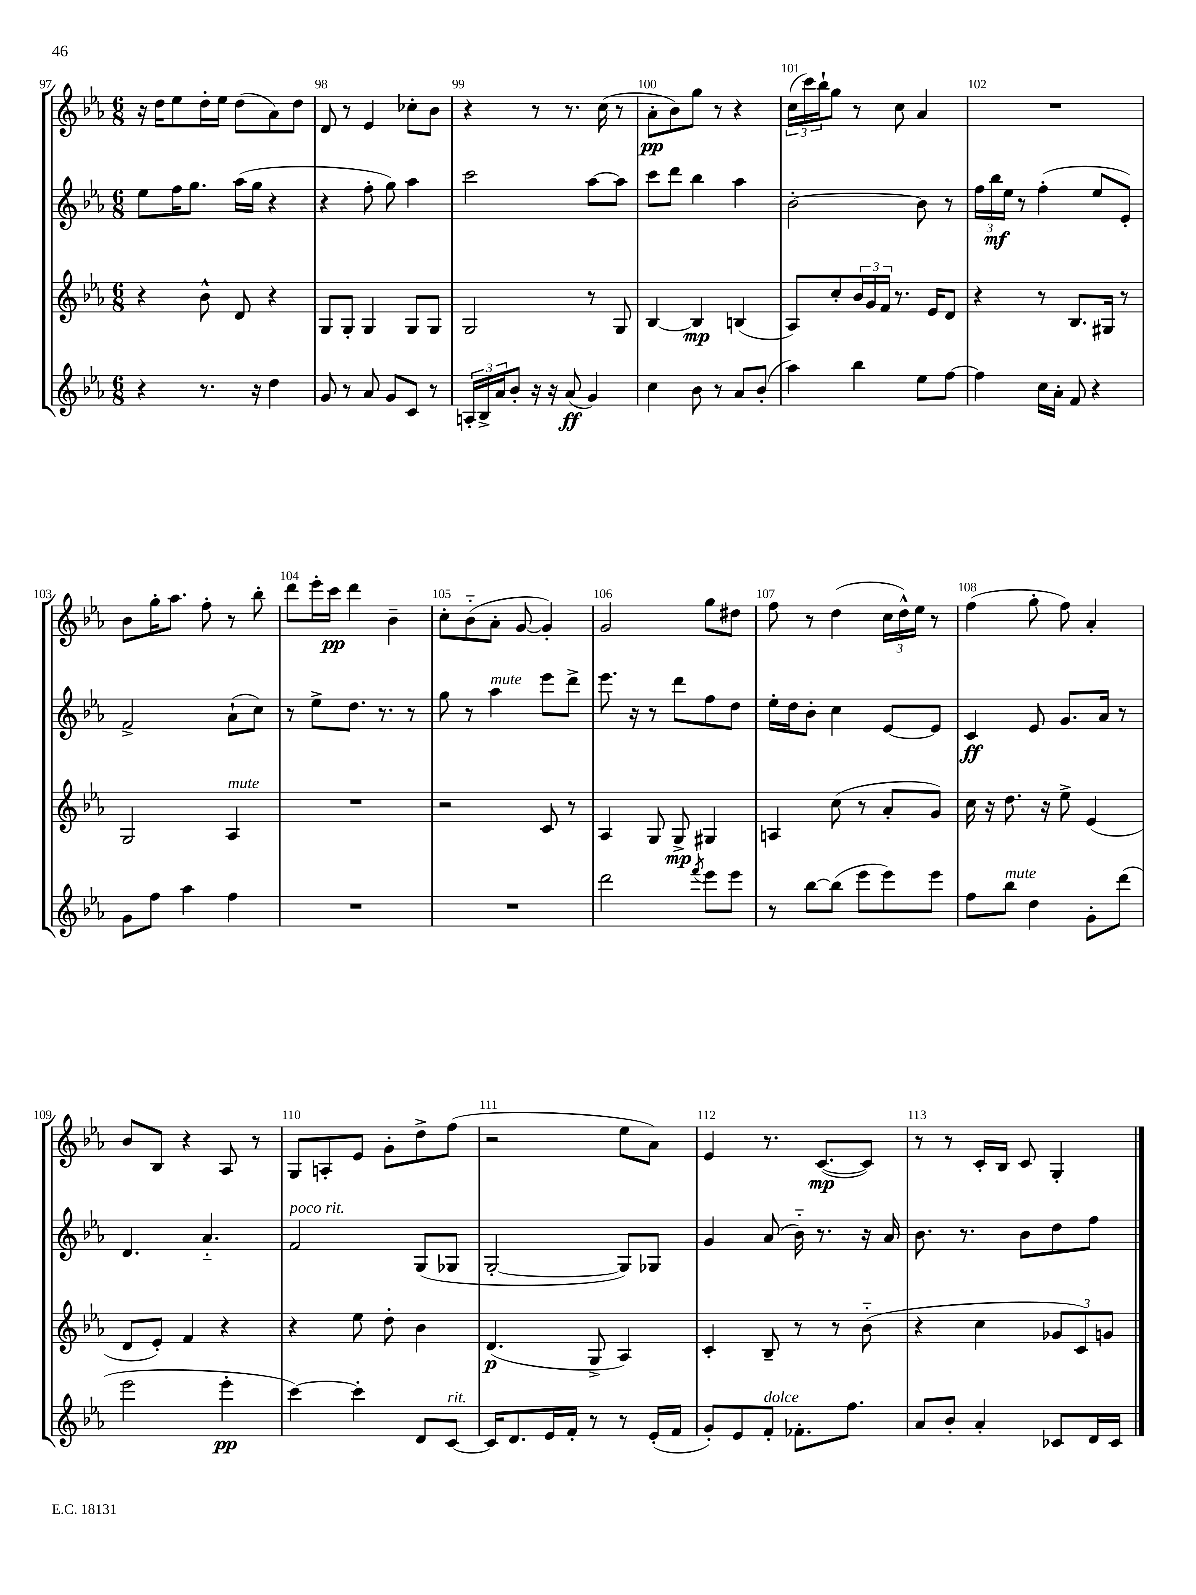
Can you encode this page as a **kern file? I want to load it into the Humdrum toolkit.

**kern	**dynam	**kern	**dynam	**kern	**dynam	**kern	**dynam
*part4	*part4	*part3	*part3	*part2	*part2	*part1	*part1
*staff4	*staff4	*staff3	*staff3	*staff2	*staff2	*staff1	*staff1
*clefG2	*	*clefG2	*	*clefG2	*	*clefG2	*
*k[b-e-a-]	*	*k[b-e-a-]	*	*k[b-e-a-]	*	*k[b-e-a-]	*
*M6/8	*	*M6/8	*	*M6/8	*	*M6/8	*
=97	=97	=97	=97	=97	=97	=97	=97
4r	.	4r	.	8ee-\L	.	16r	.
.	.	.	.	.	.	16dd\KL	.
.	.	.	.	16ff\K	.	8ee-\	.
.	.	.	.	8.gg\J	.	.	.
8.r	.	8b-^^\	.	.	.	16dd'\L	.
.	.	.	.	.	.	16ee-\JJ	.
.	.	8d/	.	(16aa-\LL	.	(8dd\L	.
16r	.	.	.	16gg\JJ	.	.	.
4dd\	.	4r	.	4r	.	8a-\)	.
.	.	.	.	.	.	8dd\J	.
=98	=98	=98	=98	=98	=98	=98	=98
8g/	.	8G/L	.	4r	.	8d/	.
8r	.	8G'/J	.	.	.	8r	.
8a-/	.	4G/	.	8ff'\	.	4e-/	.
8g/L	.	.	.	8gg\)	.	.	.
8c/J	.	8G/L	.	4aa-\	.	8cc-X'\L	.
8r	.	8G/J	.	.	.	8b-\J	.
=99	=99	=99	=99	=99	=99	=99	=99
24An'/LL	.	2G/	.	2ccc\	.	4r	.
24B-^/	.	.	.	.	.	.	.
24a-/J	.	.	.	.	.	.	.
8b-'/J	.	.	.	.	.	.	.
16r	.	.	.	.	.	8r	.
16r	.	.	.	.	.	.	.
(8a-/	ff	.	.	.	.	8.r	.
4g/)	.	8r	.	[8aa-\L	.	.	.
.	.	.	.	.	.	(16cc\	.
.	.	8G/	.	8aa-\J]	.	8r	.
=100	=100	=100	=100	=100	=100	=100	=100
4cc\	.	[4B-/	.	8ccc\L	.	8a-'\L	pp
.	.	.	.	8ddd\J	.	8b-\)	.
8b-\	.	4B-/]	mp	4bb-\	.	8gg\J	.
8r	.	.	.	.	.	8r	.
8a-/L	.	(4Bn/	.	4aa-\	.	4r	.
(8b-'/J	.	.	.	.	.	.	.
=101	=101	=101	=101	=101	=101	=101	=101
4aa-\)	.	8A-/L)	.	[2b-'\	.	(24cc\LL	.
.	.	.	.	.	.	24ccc\)	.
.	.	.	.	.	.	24bb-`\J	.
.	.	8cc'/	.	.	.	8gg\J	.
4bb-\	.	24b-/L	.	.	.	8r	.
.	.	24g/	.	.	.	.	.
.	.	24f/JJ	.	.	.	.	.
.	.	8.r	.	.	.	8cc\	.
8ee-\L	.	.	.	8b-\]	.	4a-/	.
.	.	16e-/KL	.	.	.	.	.
[8ff\J	.	8d/J	.	8r	.	.	.
=102	=102	=102	=102	=102	=102	=102	=102
4ff\]	.	4r	.	24ff\LL	.	2.r	.
.	.	.	.	24bb-\	mf	.	.
.	.	.	.	24ee-\JJ	.	.	.
.	.	.	.	8r	.	.	.
16cc\LL	.	8r	.	(4ff'\	.	.	.
16a-'\JJ	.	.	.	.	.	.	.
8f/	.	8.B-/L	.	.	.	.	.
4r	.	.	.	8ee-/L	.	.	.
.	.	16G#X/Jk	.	.	.	.	.
.	.	8r	.	8e-'/J)	.	.	.
!!LO:LB:g=z
=103	=103	=103	=103	=103	=103	=103	=103
8g\L	.	2G/	.	2f^/	.	8b-\L	.
8ff\J	.	.	.	.	.	16gg'\K	.
.	.	.	.	.	.	8.aa-\J	.
4aa-\	.	.	.	.	.	.	.
.	.	.	.	.	.	8ff'\	.
!	!	!LO:TX:a:i:t=mute	!	!	!	!	!
4ff\	.	4A-/	.	(8a-`\L	.	8r	.
.	.	.	.	8cc\J)	.	8bb-'\	.
=104	=104	=104	=104	=104	=104	=104	=104
2.r	.	2.r	.	8r	.	8ddd\L	.
.	.	.	.	8ee-^\L	.	16eee-'\L	.
.	.	.	.	.	.	16ccc\JJ	pp
.	.	.	.	8.dd\J	.	4ddd\	.
.	.	.	.	8.r	.	.	.
.	.	.	.	.	.	4b-~\	.
.	.	.	.	8r	.	.	.
=105	=105	=105	=105	=105	=105	=105	=105
2.r	.	2r	.	8gg\	.	8cc'\L	.
.	.	.	.	8r	.	(8b-\	.
!	!	!	!	!LO:TX:a:i:t=mute	!	!	!
.	.	.	.	4aa-\	.	8a-'\J	.
.	.	.	.	.	.	[8g/	.
.	.	8c/	.	8eee-\L	.	4g'/])	.
.	.	8r	.	8ddd^\J	.	.	.
=106	=106	=106	=106	=106	=106	=106	=106
2ddd\	.	4A-/	.	8.eee-\	.	2g/	.
.	.	.	.	16r	.	.	.
.	.	8G/	.	8r	.	.	.
.	.	8G^/	mp	8ddd\L	.	.	.
8qfff/	.	.	.	.	.	.	.
8eee-\L	.	4G#X/	.	8ff\	.	8gg\L	.
8eee-\J	.	.	.	8dd\J	.	8dd#X\J	.
=107	=107	=107	=107	=107	=107	=107	=107
8r	.	4An/	.	16ee-'\LL	.	8ff\	.
.	.	.	.	16dd\J	.	.	.
[8bb-\L	.	.	.	8b-'\J	.	8r	.
(8bb-\J]	.	(8cc\	.	4cc\	.	(4dd\	.
8eee-\L	.	8r	.	.	.	.	.
8eee-\)	.	8a-'/L	.	[8e-/L	.	24cc\LL	.
.	.	.	.	.	.	24dd^^\)	.
.	.	.	.	.	.	24ee-\JJ	.
8eee-\J	.	8g/J)	.	8e-/J]	.	8r	.
=108	=108	=108	=108	=108	=108	=108	=108
8ff\L	.	16cc\	.	4c/	ff	(4ff\	.
.	.	16r	.	.	.	.	.
!LO:TX:a:i:t=mute	!	!	!	!	!	!	!
8bb-\J	.	8.dd\	.	.	.	.	.
4dd\	.	.	.	8e-/	.	8gg'\	.
.	.	16r	.	.	.	.	.
.	.	8ee-^\	.	8.g/L	.	8ff\)	.
8g'\L	.	(4e-/	.	.	.	4a-'/	.
.	.	.	.	16a-/Jk	.	.	.
(8ddd\J	.	.	.	8r	.	.	.
!!LO:LB:g=z
=109	=109	=109	=109	=109	=109	=109	=109
2eee-\	.	8d/L	.	4.d/	.	8b-/L	.
.	.	8e-'/J)	.	.	.	8B-/J	.
.	.	4f/	.	.	.	4r	.
.	.	.	.	4.a-/	.	.	.
4eee-'\	pp	4r	.	.	.	8A-/	.
.	.	.	.	.	.	8r	.
=110	=110	=110	=110	=110	=110	=110	=110
!	!	!	!	!LO:TX:a:i:t=poco rit.	!	!	!
[4ccc\)	.	4r	.	2f/	.	8G/L	.
.	.	.	.	.	.	8An'/	.
4ccc'\]	.	8ee-\	.	.	.	8e-/J	.
.	.	8dd'\	.	.	.	8g'\L	.
8d/L	.	4b-\	.	(8G/L	.	8dd^\	.
!LO:TX:a:i:t=rit.	!	!	!	!	!	!	!
[8c/J	.	.	.	8G-X/J	.	(8ff\J	.
=111	=111	=111	=111	=111	=111	=111	=111
16c/KL]	.	(4.d/	p	[2G'/	.	2r	.
8.d/	.	.	.	.	.	.	.
16e-/L	.	.	.	.	.	.	.
16f'/JJ	.	.	.	.	.	.	.
8r	.	8G^/	.	.	.	.	.
8r	.	4A-/)	.	8G/L])	.	8ee-\L	.
(16e-'/LL	.	.	.	8G-X/J	.	8a-\J)	.
16f/JJ	.	.	.	.	.	.	.
=112	=112	=112	=112	=112	=112	=112	=112
8g'/L)	.	4c'/	.	4g/	.	4e-/	.
8e-/	.	.	.	.	.	.	.
!LO:TX:a:i:t=dolce	!	!	!	!	!	!	!
8f'/J	.	8B-~/	.	(8a-/	.	8.r	.
8.f-X'\L	.	8r	.	16b-\)	.	.	.
.	.	.	.	8.r	.	([8.c/L	mp
.	.	8r	.	.	.	.	.
8.ff\J	.	.	.	.	.	.	.
.	.	(8b-\	.	16r	.	8c/J])	.
.	.	.	.	16a-/	.	.	.
=113	=113	=113	=113	=113	=113	=113	=113
8a-/L	.	4r	.	8.b-\	.	8r	.
8b-'/J	.	.	.	.	.	8r	.
.	.	.	.	8.r	.	.	.
4a-'/	.	4cc\	.	.	.	16c'/LL	.
.	.	.	.	.	.	16B-/JJ	.
.	.	.	.	8b-\L	.	8c/	.
8c-X/L	.	12g-X/L	.	8dd\	.	4G'/	.
.	.	12c/)	.	.	.	.	.
16d/L	.	.	.	8ff\J	.	.	.
.	.	12gn/J	.	.	.	.	.
16c-/JJ	.	.	.	.	.	.	.
==	==	==	==	==	==	==	==
*-	*-	*-	*-	*-	*-	*-	*-
